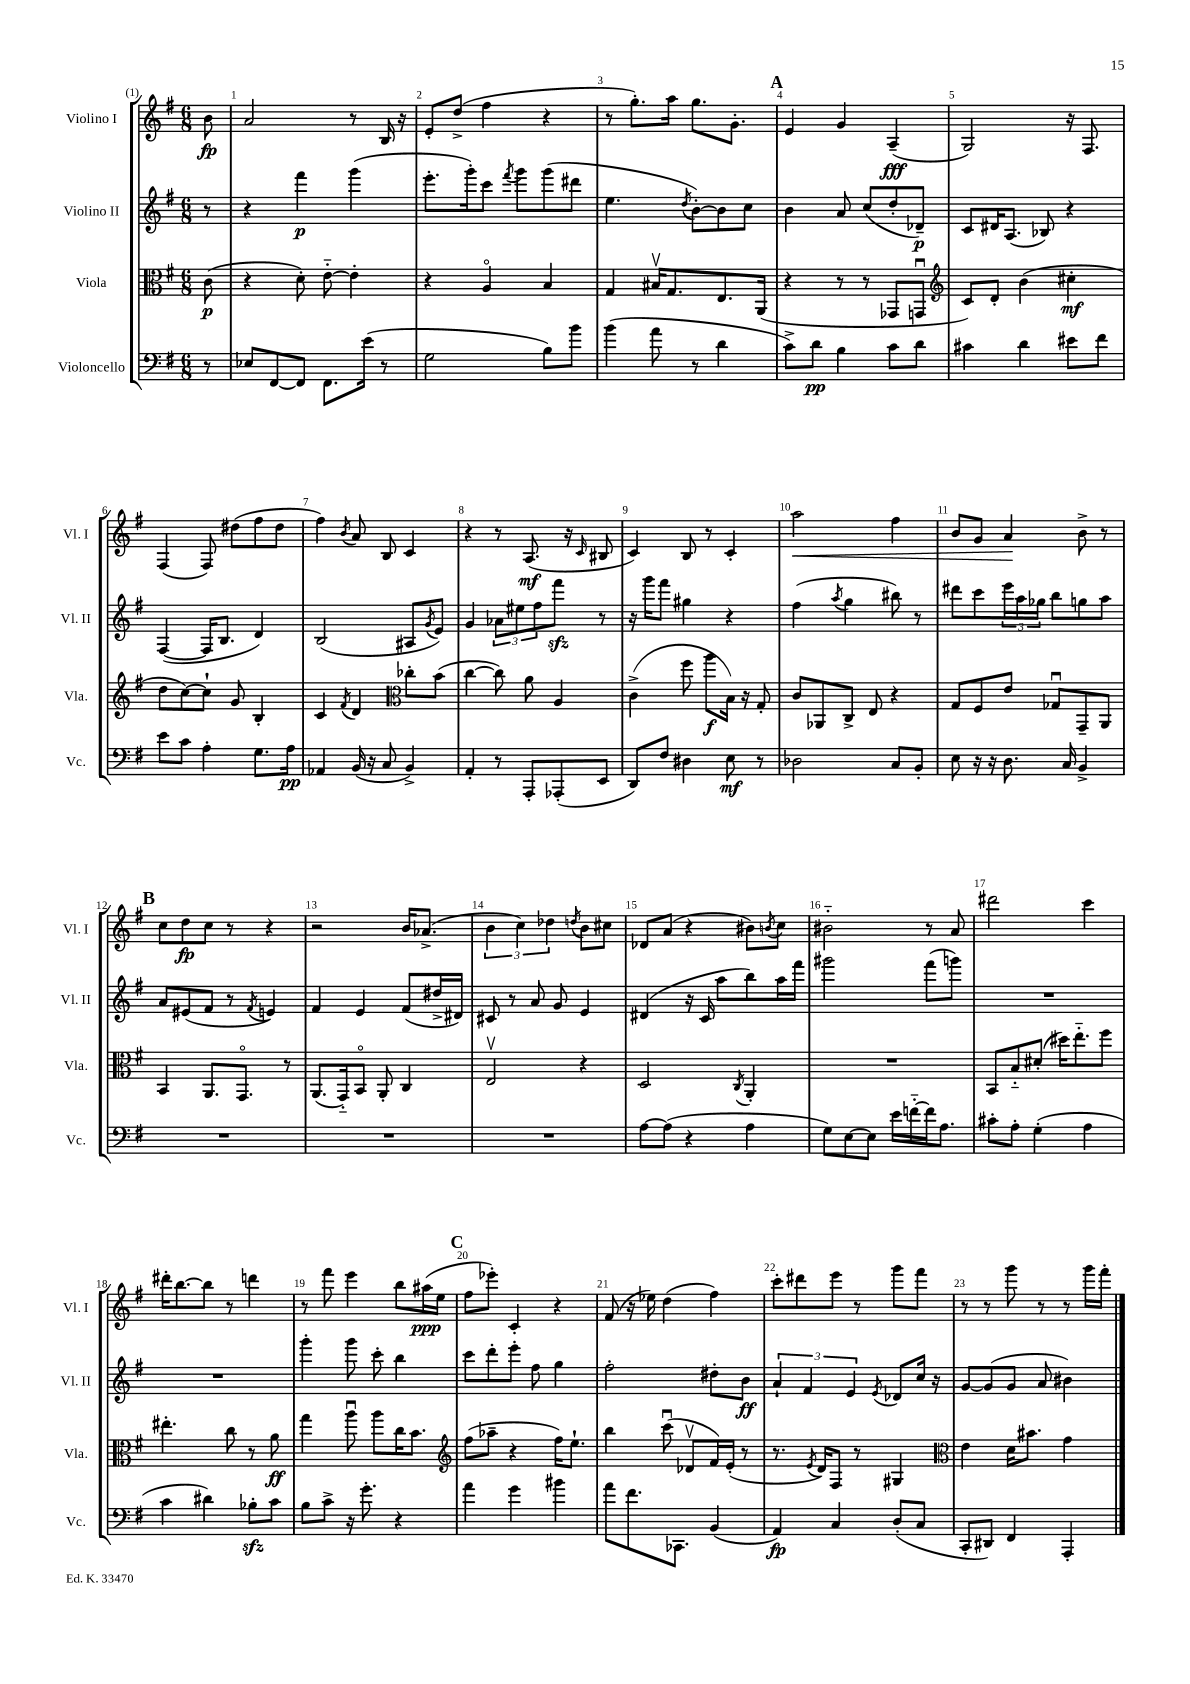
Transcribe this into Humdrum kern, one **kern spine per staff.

**kern	**kern	**kern	**kern
*staff4	*staff3	*staff2	*staff1
*clefF4	*clefC3	*clefG2	*clefG2
*k[f#]	*k[f#]	*k[f#]	*k[f#]
*M6/8	*M6/8	*M6/8	*M6/8
8r	(8c	8r	8b
=	=	=	=
8E-	4r	4r	2a
[8FF#	.	.	.
8FF#]	8d')	4fff#	.
8.FF#	[8e'~	.	.
.	4e']	(4ggg	8r
(16e	.	.	.
8r	.	.	16B
.	.	.	16r
=	=	=	=
2G	4r	8.eee'	8e'
.	.	.	(8dd^
.	.	16ggg')	.
.	4Ao	8ccc	4ff#
.	.	8qfff#	.
.	.	8ggg	.
8B)	4B	(8ggg	4r
8b	.	8ddd#	.
=	=	=	=
(4b	4G	4.ee	8r
.	.	.	8.gg')
8a	16B#v	.	.
.	8.G	.	16aa
.	.	8qdd	.
8r	.	[8b')	8.gg
4d	8.E	8b]	.
.	.	.	8.g'
.	.	8cc	.
.	(16AA	.	.
=	=	=	=
8c^)	4r	4b	4e
8d	.	.	.
4B	8r	8a	4g
.	8r	(8cc	.
8c	8GG-	8dd'	(4A~
8d	8GGu	8d-~)	.
=	=	=	=
*	*clefG2	*	*
4c#	8c)	8c	2G)
.	8d'	16d#	.
.	.	(8.A	.
4d	(4b	.	.
.	.	8B-)	.
8e#	4cc#'	4r	16r
.	.	.	8.F#
8f#	.	.	.
=	=	=	=
8e	8dd	([4F#	(4F#
8c	[8cc)	.	.
4A'	8cc`]	16F#]	8F#)
.	.	8.B	.
.	8g	.	(8dd#
8.G	4B'	4d)	8ff#
.	.	.	8dd#
16A	.	.	.
=	=	=	=
4AA-	4c	(2B	4ff#)
.	8qf#	.	8qb
(16BB	4d	.	8a
16r	.	.	.
8C	.	.	8B
*	*clefC3	*	*
4BB^)	8cc-'	8A#	4c
.	.	8qg	.
.	(8b	8e)	.
=	=	=	=
4AA'	[4cc	4g	4r
8r	8cc])	12a-	8r
.	.	12ee#	.
8AAA'	8a	.	(8.A
.	.	12ff#	.
(8AAA-'	4A	8fff#	.
.	.	.	16r
.	.	.	16qqc
8EE	.	8r	8B#
=	=	=	=
8DD)	(4c^	16r	4c)
.	.	16ggg	.
8F#	.	8fff#	.
4D#	8ff#	4gg#	8B
.	8aa	.	8r
8E	16B)	4r	4c'
.	16r	.	.
8r	8G'	.	.
=	=	=	=
2D-	8c	(4ff#	2aa
.	8AA-	.	.
.	.	8qaa	.
.	8C^	4gg	.
.	8E	.	.
8C	4r	8bb#)	4ff#
8BB'	.	8r	.
=	=	=	=
8E	8G	8ddd#	8b
16r	8F#	8ccc	8g
16r	.	.	.
8.D	8e	24eee	4a
.	.	24aa	.
.	.	24gg-	.
.	8G-u	8bb	.
16C	.	.	.
4BB^	8GG~	8gg	8b^
.	8AA	8aa	8r
=	=	=	=
2.r	4BB	8a	8cc
.	.	(8e#	8dd
.	8.AA	8f#	8cc
.	.	8r	8r
.	8.GGo	.	.
.	.	8qf#	.
.	.	4e)	4r
.	8r	.	.
=	=	=	=
2.r	(8.AA	4f#	2r
.	16GG'~)	.	.
.	8BBo	4e	.
.	8AA'	.	.
.	4C	(8f#	16b
.	.	.	(8.a-^
.	.	16dd#^	.
.	.	16d#)	.
=	=	=	=
2.r	2Ev	8c#	6b
.	.	8r	.
.	.	.	6cc)
.	.	8a	.
.	.	.	6dd-
.	.	8g	.
.	.	.	8qdd
.	4r	4e	8b
.	.	.	8cc#
=	=	=	=
[8A	2D	(4d#	8d-
(8A]	.	.	(8a
4r	.	16r	4r
.	.	16c	.
.	.	8aa	.
.	8qC	.	.
4A	4AA'	8bb)	8b#)
.	.	.	8qb
.	.	16aa	8cc
.	.	16fff#	.
=	=	=	=
8G)	2.r	2ggg#	2b#'~
[8E	.	.	.
8E]	.	.	.
16e	.	.	.
[16f'~	.	.	.
16f]	.	(8fff#	8r
8.A	.	.	.
.	.	8ggg)	8a
=	=	=	=
8c#'	8BB	2.r	2ddd#
8A'	8B'~	.	.
(4G'	(8d#'	.	.
.	16dd#)	.	.
.	8.ee'~	.	.
4A	.	.	4ccc
.	8ff#	.	.
=	=	=	=
4c	4.ee#'	2.r	16ddd#'
.	.	.	[8.bb
4d#)	.	.	8bb]
.	8cc	.	8r
8B-'	8r	.	4ddd
8c	8a	.	.
=	=	=	=
8B	4gg	4ggg'	8r
8c^	.	.	8fff#
16r	8aau	8ggg	4eee
8.g'	.	.	.
.	8aa	8ccc'	.
4r	16cc	4bb	8bb
.	8.b	.	.
.	.	.	(16aa#
.	.	.	16ee
=	=	=	=
*	*clefG2	*	*
4a	(8ff#	8ccc	8ff#
.	8aa-~	8ddd'	8eee-')
4g	4r	8eee'	4c'
.	.	8ff#	.
4b#	16ff#)	4gg	4r
.	8.ee`	.	.
=	=	=	=
8a	4bb	2ff#'	(8f#
8.f#	.	.	16r
.	.	.	16ee-)
.	(8cccu	.	(4dd
8.CC-	.	.	.
.	8d-v	.	.
(4BB	16f#)	8dd#'	4ff#)
.	(16e'	.	.
.	8r	8b	.
=	=	=	=
4AA)	8.r	6a`	8ccc'
.	.	.	8ddd#
.	.	6f#	.
.	8qe	.	.
.	16d)	.	.
4C	8F#	.	8eee
.	.	6e	.
.	8r	.	8r
.	.	8qe	.
(8D'	4G#	8d-	8ggg
8C	.	16cc	8fff#
.	.	16r	.
=	=	=	=
*	*clefC3	*	*
8CC'	4e	[8g	8r
8DD#)	.	(8g]	8r
4FF#	16d	8g	8ggg
.	8.b#	.	.
.	.	8a	8r
4AAA'	4g	4b#)	8r
.	.	.	16ggg
.	.	.	16fff#'
==	==	==	==
*-	*-	*-	*-
